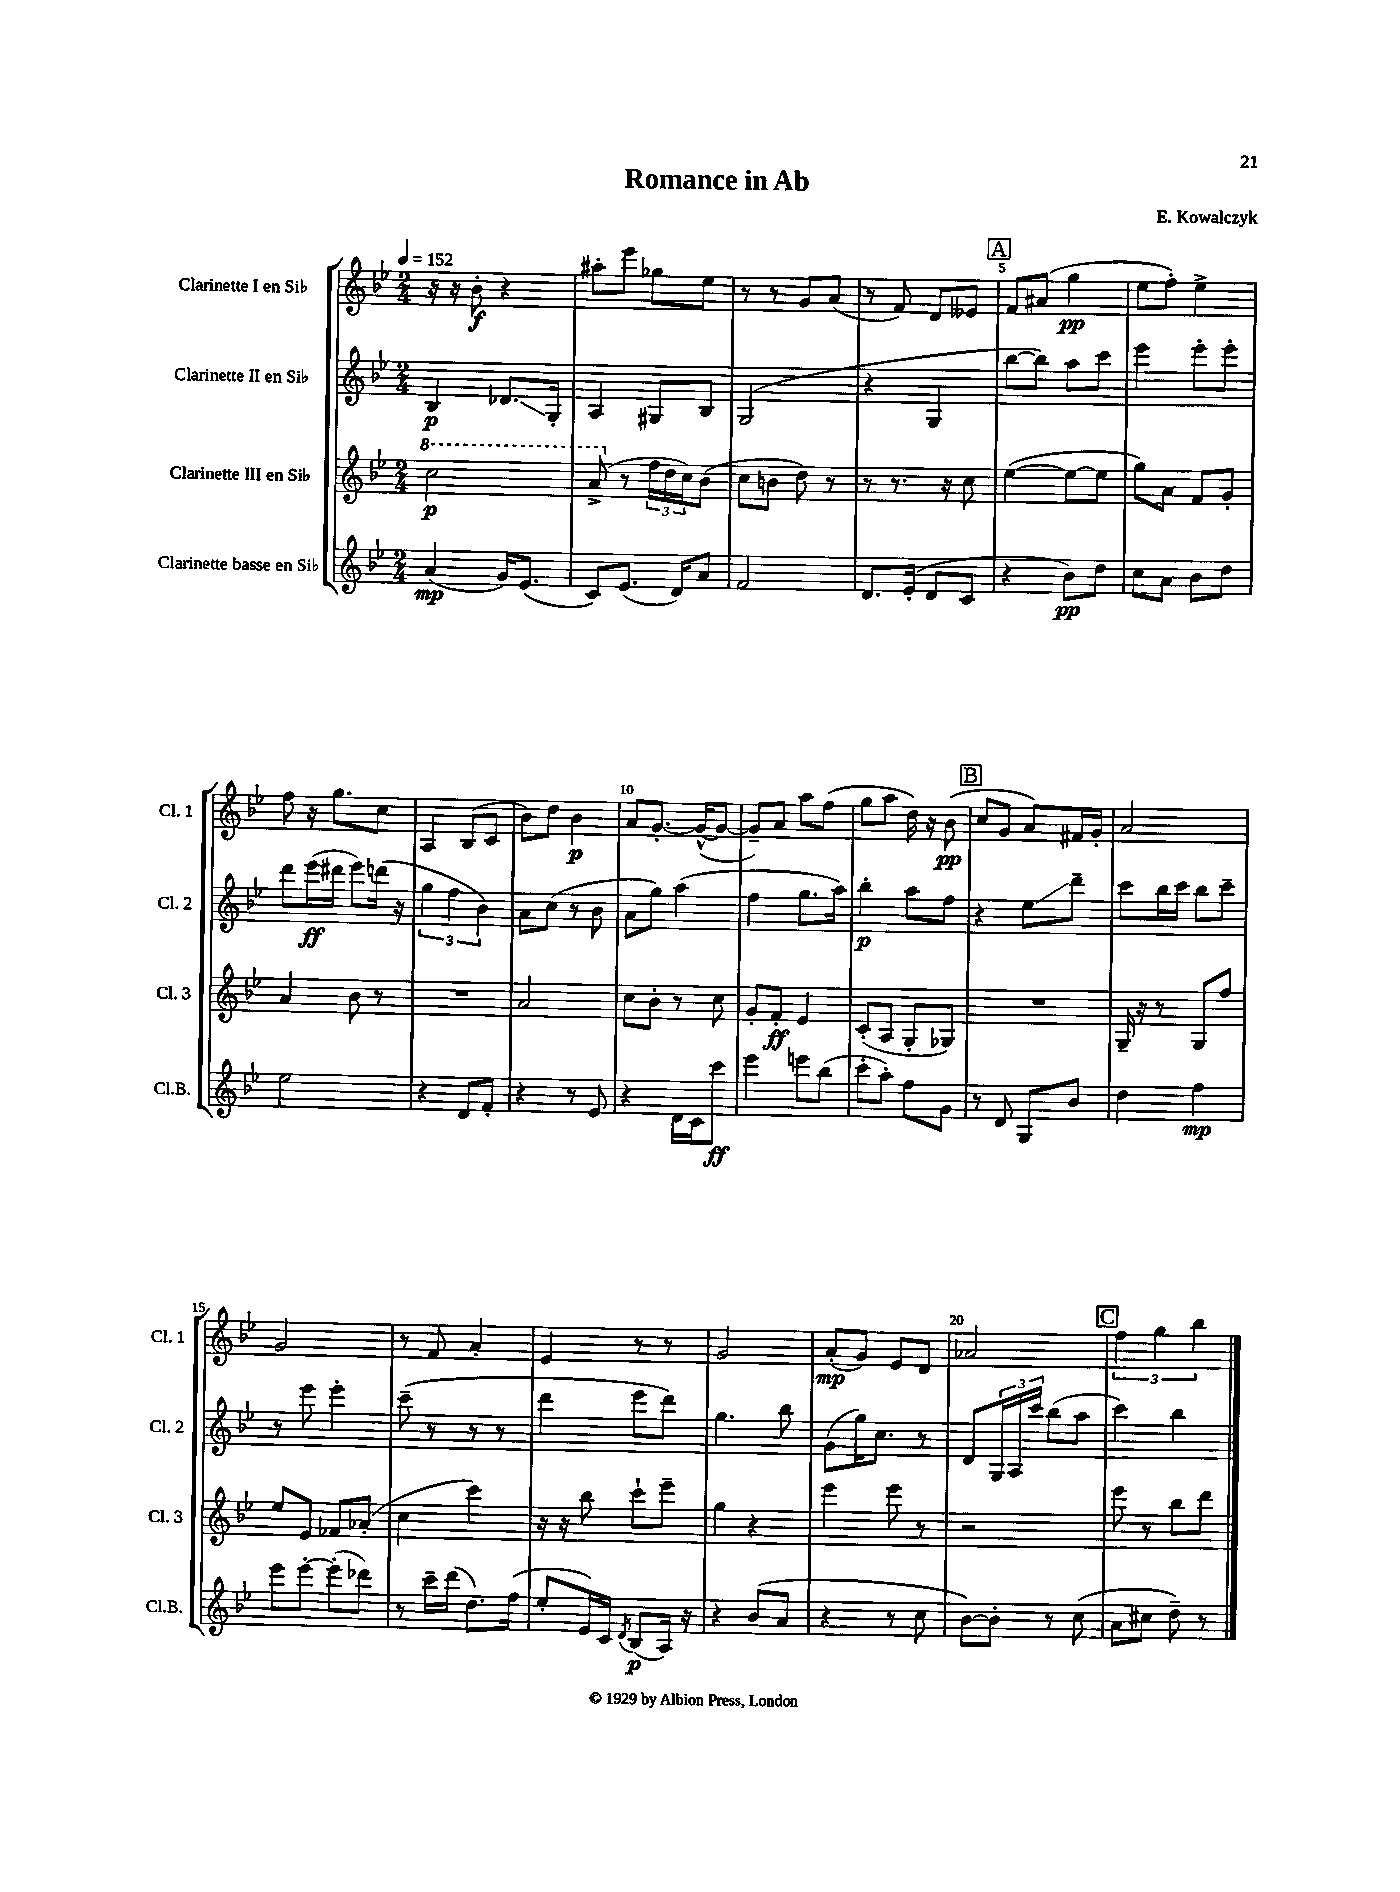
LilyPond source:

\header { title = "Romance in Ab" composer = "E. Kowalczyk" }
<<
\new StaffGroup <<
\new Staff = "s0" \with { instrumentName = "Clarinette I en Sib" shortInstrumentName = "Cl. 1" } {
    \clef treble \key bes \major \numericTimeSignature \time 2/4 \tempo 4 = 152
    r16 r16 bes'8-.\f r4 |
    ais''8-. ees'''8 ges''8 ees''8 |
    r8 r8 g'8 a'8( |
    r8 f'8) d'8 eeses'8 |
    \mark \markup { \box "A" } f'8 ais'8( g''4\pp |
    ees''8 f''8-.) ees''4-> |
    f''8 r16 g''8. c''8 |
    a4 bes8( c'8 |
    bes'8) d''8 bes'4\p |
    a'8 g'8.~-. g'16~-^( g'8~ |
    g'8--) a'8 a''8 f''8( |
    g''8 a''8 d''16) r16 bes'8\pp( |
    \mark \markup { \box "B" } c''8 g'8 a'8) fis'16 g'16-. |
    a'2 |
    g'2 |
    r8 f'8 a'4-. |
    ees'4 r8 r8 |
    g'2 |
    a'8-.\mp( g'8) ees'8 d'8 |
    aes'2 |
    \mark \markup { \box "C" } \tuplet 3/2 { f''4 g''4 bes''4 } \bar "|." |
}
\new Staff = "s1" \with { instrumentName = "Clarinette II en Sib" shortInstrumentName = "Cl. 2" } {
    \clef treble \key bes \major \numericTimeSignature \time 2/4
    bes4\p des'8.\glissando g16-. |
    a4 gis8 bes8 |
    g2( |
    r4 g4 |
    \mark \markup { \box "A" } bes''8~ bes''8) a''8 c'''8 |
    ees'''4 ees'''8-. ees'''8-. |
    d'''8 ees'''16\ff( dis'''16 ees'''8) d'''16( r16 |
    \tuplet 3/2 { g''4 f''4 bes'4) } |
    a'8 c''8( r8 bes'8 |
    a'8 g''8) a''4( |
    f''4 g''8. a''16) |
    bes''4-.\p a''8 f''8 |
    \mark \markup { \box "B" } r4 ees''8\glissando d'''8-- |
    c'''8 bes''16 c'''16 bes''8 c'''8-- |
    r8 ees'''8 ees'''4-. |
    c'''8--( r8 r8 r8 |
    d'''4 ees'''8 d'''8) |
    g''4. bes''8 |
    g'8( g''16) c''8. r8 |
    d'8 \tuplet 3/2 { g16 a16 c'''16 } bes''8( a''8 |
    \mark \markup { \box "C" } c'''4) bes''4 \bar "|." |
}
\new Staff = "s2" \with { instrumentName = "Clarinette III en Sib" shortInstrumentName = "Cl. 3" } {
    \clef treble \key bes \major \numericTimeSignature \time 2/4
    \ottava #1 c'''2\p |
    a''8->( \ottava #0 r8 \tuplet 3/2 { f''16 d''16 c''16) } bes'8( |
    c''8 b'8 d''8) r8 |
    r8 r8. r16 c''8 |
    \mark \markup { \box "A" } ees''4~( ees''8~ ees''8 |
    g''8) a'8 f'8 g'8-. |
    a'4 bes'8 r8 |
    R2 |
    a'2 |
    c''8 bes'8-. r8 c''8 |
    g'8-. f'8-.\ff ees'4 |
    c'8-.( a8 g8-. ges8) |
    \mark \markup { \box "B" } R2 |
    g16-- r16 r8 g8 f''8 |
    ees''8 ees'8 fes'8 aes'8-.( |
    c''4 c'''4) |
    r16 r16 bes''8 c'''8-! ees'''8-- |
    g''4 r4 |
    ees'''4 ees'''8 r8 |
    r2 |
    \mark \markup { \box "C" } ees'''8 r8 bes''8 d'''8 \bar "|." |
}
\new Staff = "s3" \with { instrumentName = "Clarinette basse en Sib" shortInstrumentName = "Cl.B." } {
    \clef treble \key bes \major \numericTimeSignature \time 2/4
    a'4\mp( g'16) ees'8.( |
    c'8) ees'8.( d'16) a'8 |
    f'2 |
    d'8. ees'16-.( d'8 c'8 |
    \mark \markup { \box "A" } r4 bes'8\pp) d''8 |
    c''8 a'8 bes'8 d''8 |
    ees''2 |
    r4 d'8 f'8-. |
    r4 r8 ees'8 |
    r4 d'16 c'16 c'''8\ff |
    ees'''4 e'''8 bes''8( |
    c'''8-. a''8-.) f''8 g'8 |
    \mark \markup { \box "B" } r8 d'8 g8 bes'8 |
    d''4 f''4\mp |
    ees'''8 ees'''8~-. ees'''8-.( des'''8) |
    r8 c'''16-- d'''16( d''8.) f''16( |
    ees''8-. ees'16) c'16 \acciaccatura { d'8 } bes8\p( a16) r16 |
    r4 bes'8( a'8 |
    r4 r8 c''8 |
    bes'8~) bes'8-. r8 c''8( |
    \mark \markup { \box "C" } a'8 cis''8 d''8--) r8 \bar "|." |
}
>>
>>
\layout { \context { \Score \override BarNumber.break-visibility = ##(#f #t #t) barNumberVisibility = #(every-nth-bar-number-visible 5) } }
